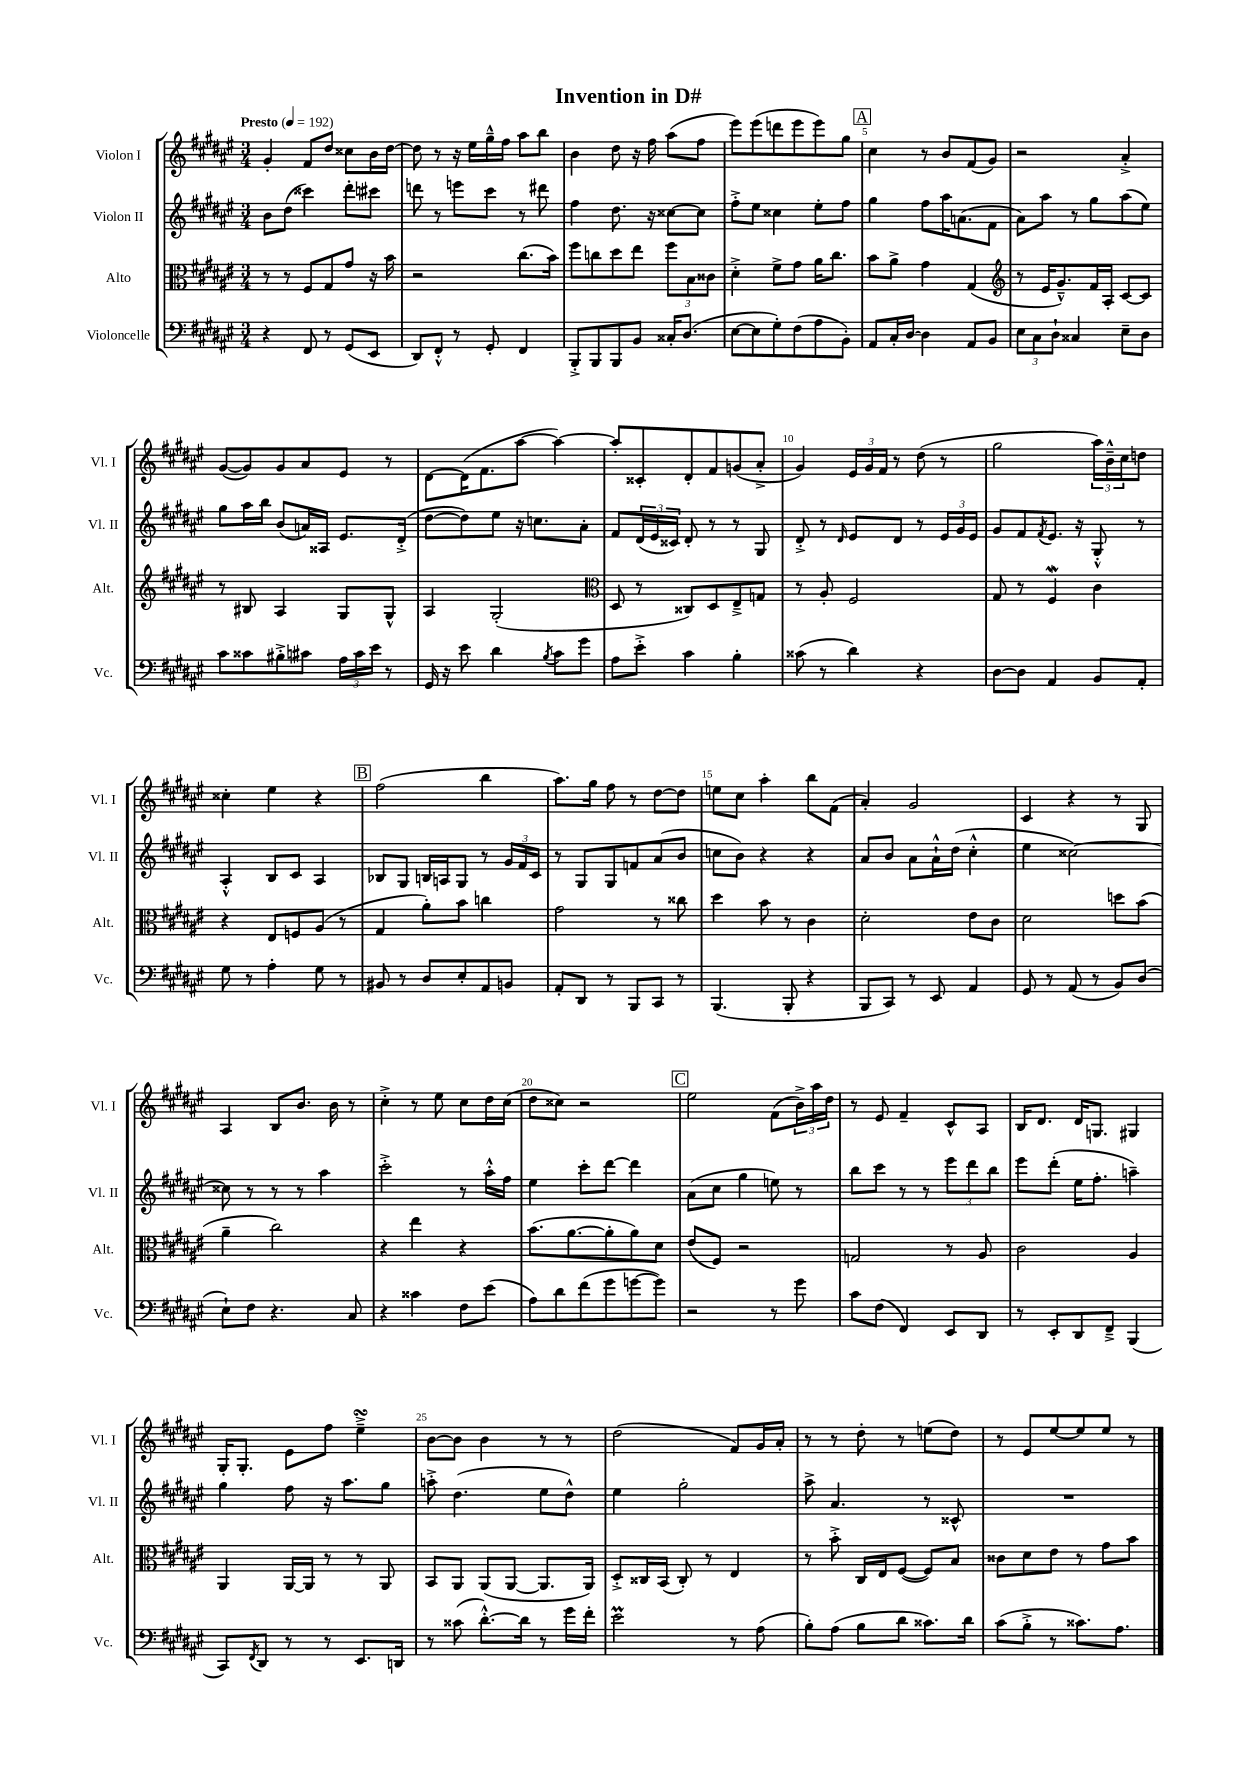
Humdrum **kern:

**kern	**kern	**kern	**kern
*staff4	*staff3	*staff2	*staff1
*clefF4	*clefC3	*clefG2	*clefG2
*k[f#c#g#d#a#e#]	*k[f#c#g#d#a#e#]	*k[f#c#g#d#a#e#]	*k[f#c#g#d#a#e#]
*M3/4	*M3/4	*M3/4	*M3/4
*MM192	*MM192	*MM192	*MM192
4r	8r	8b	4g#'
.	8r	(8dd#	.
8FF#	8F#	4ccc##)	8f#
8r	8G#	.	8dd#
(8GG#	8g#	8ddd#'	8cc##
8EE#	16r	8ccc#	16b
.	16b	.	[16dd#
=	=	=	=
8DD#)	2r	8ddd	8dd#]
8FF#'^^	.	8r	8r
8r	.	8eee	16r
.	.	.	16ee#
8GG#'	.	8ccc#	16gg#~^^
.	.	.	16ff#
4FF#	(8.cc#	8r	8aa#
.	.	8ddd#	8bb
.	16b)	.	.
=	=	=	=
8BBB'^	8ff#	4ff#	4b
8BBB	8cc	.	.
8BBB	8dd#	8.dd#	8dd#
8BB	8ee#	.	16r
.	.	16r	16ff#
16C##'	12ff#	[8cc##	(8aa#
(8.D#	.	.	.
.	12B	.	.
.	.	8cc##]	8ff#
.	12c##	.	.
=	=	=	=
[8E#	4d#'^	8ff#'^	8eee#)
8E#]	.	8ee#	(8eee#
8G#')	8f#^	4cc##	8ddd
(8F#	8g#	.	8eee#
8A#	16a#	8ee#'	8eee#)
.	8.cc#	.	.
8BB')	.	8ff#	8gg#
=	=	=	=
8AA#	8b	4gg#	4cc#
16C#'	8a#^	.	.
[16D#	.	.	.
4D#]	4g#	8ff#	8r
.	.	16aa#	8b
.	.	(8.a	.
8AA#	(4G#	.	(8f#
8BB	.	8f#	8g#)
=	=	=	=
*	*clefG2	*	*
12E#	8r	8a#)	2r
12C#	.	.	.
.	16e#	8aa#	.
12D#`	.	.	.
.	8.g#~^^)	.	.
4C##	.	8r	.
.	16f#	8gg#	.
.	16A#'	.	.
8E#~	[8c#	(8aa#	4a#'^
8D#	8c#]	8ee#)	.
=	=	=	=
8c#	8r	8gg#	([8g#
8c##	8B#	16aa#	8g#])
.	.	16bb	.
8B#'^	4A#	(8b	8g#
8c#	.	16a)	8a#
.	.	16A##	.
24A#	8G#	8.e#	8e#
24c#	.	.	.
24e#	.	.	.
8r	8G#^^	.	8r
.	.	(16d#'^	.
=	=	=	=
16GG#	4A#	[8dd#	[8d#
16r	.	.	.
8e#	.	8dd#])	(16d#]
.	.	.	8.f#
4d#	(2G#'	8ee#	.
.	.	16r	[8aa#
.	.	8.cc	.
8qB	.	.	.
8c#	.	.	4aa#_)
8g#	.	8a#'	.
=	=	=	=
*	*clefC3	*	*
8A#	8D#	8f#	8aa#']
8e#'^	8r	(24d#	8c##'
.	.	24e#	.
.	.	24c##)	.
4c#	8C##)	8d#'	8d#'
.	8D#	8r	8f#
4B'	8E#~^	8r	(8g
.	8G	8G#	8a#'^
=	=	=	=
(8c##	8r	8d#'^	4g#)
8r	8A#'	8r	.
.	.	16qqd#	.
4d#)	2F#	8e#	24e#
.	.	.	24g#
.	.	.	24f#
.	.	8d#	8r
4r	.	8r	(8dd#
.	.	24e#	8r
.	.	24g#	.
.	.	24e#	.
=	=	=	=
[8D#	8G#	8g#	2gg#
8D#]	8r	8f#	.
.	.	8qf#	.
4AA#	4F#	8.e#	.
.	.	16r	.
8BB	4c#	8G#'^^	24aa#)
.	.	.	24b~^^
.	.	.	24cc#
8AA#'	.	8r	8dd
=	=	=	=
8G#	4r	4A#'^^	4cc##'
8r	.	.	.
4A#'	8E#	8B	4ee#
.	8F	8c#	.
8G#	(8A#	4A#	4r
8r	8r	.	.
=	=	=	=
8BB#	4G#	8B-	(2ff#
8r	.	8G#	.
8D#	8a#')	16B	.
.	.	16A	.
8E#'	8b	8G#	.
8AA#	4cc	8r	4bb
8BB	.	24g#	.
.	.	24f#	.
.	.	24c#	.
=	=	=	=
8AA#'	2g#	8r	8.aa#)
8DD#	.	8G#	.
.	.	.	16gg#
8r	.	8G#	8ff#
8BBB	.	8f	8r
8CC#	8r	(8a#	[8dd#
8r	8cc##	8b	8dd#]
=	=	=	=
(4.BBB	4dd#	8cc	8ee
.	.	8b)	8cc#
.	8b	4r	4aa#'
8BBB'	8r	.	.
4r	4c#	4r	8bb
.	.	.	(8f#
=	=	=	=
8BBB	2d#'	8a#	4a#')
8CC#)	.	8b	.
8r	.	8a#	2g#
8EE#	.	16a#`^^	.
.	.	(16dd#	.
4AA#	8e#	4cc#'^^	.
.	8c#	.	.
=	=	=	=
8GG#	2d#	4ee#	4c#
8r	.	.	.
(8AA#	.	[2cc##)	4r
8r	.	.	.
8BB)	8dd	.	8r
(8D#	(8b	.	8G#
=	=	=	=
8E#`)	4a#~	8cc##]	4A#
8F#	.	8r	.
4.r	2cc#)	8r	8B
.	.	8r	8.b
.	.	4aa#	.
.	.	.	16b
8C#	.	.	8r
=	=	=	=
4r	4r	2ccc#'^	4cc#'^
4c##	4ee#	.	8r
.	.	.	8ee#
8F#	4r	8r	8cc#
(8e#	.	16aa#'^^	16dd#
.	.	16ff#	(16cc#
=	=	=	=
8A#)	(8.b	4ee#	8dd#
8d#	.	.	8cc##)
.	[8.a#	.	.
(8f#	.	8ccc#'	2r
8g#	8a#']	[8ddd#	.
[8g	8a#)	4ddd#]	.
8g])	8d#	.	.
=	=	=	=
2r	(8e#	(8a#	2ee#
.	8F#)	8cc#	.
.	2r	4gg#	.
8r	.	8ee)	(8f#
8g#	.	8r	24b^)
.	.	.	24aa#
.	.	.	24dd#
=	=	=	=
8c#	2G	8bb	8r
(8F#	.	8ccc#	8e#
4FF#)	.	8r	4f#~
.	.	8r	.
8EE#	8r	12eee#	8c#^^
.	.	12ddd#	.
8DD#	8A#	.	8A#
.	.	12bb	.
=	=	=	=
8r	2c#	8eee#	16B
.	.	.	8.d#
8EE#'	.	(8ddd#'	.
8DD#	.	16ee#	16d#
.	.	8.ff#'	8.G
8FF#~^	.	.	.
(4BBB	4A#	4aa~)	4G#
=	=	=	=
8CC#)	4AA#	4gg#	16G#'
.	.	.	8.G#'
8qFF#	.	.	.
8DD#	.	.	.
8r	[16AA#	8ff#	8e#
.	16AA#]	.	.
8r	8r	16r	8ff#
.	.	8.aa#	.
8.EE#	8r	.	4ee#~^
.	8AA#	8gg#	.
16DD	.	.	.
=	=	=	=
8r	8BB	8aa'^	[8b
(8c##	8AA#	(4.dd#	8b]
[8.d#'^^)	(8AA#	.	4b
.	[8AA#	.	.
16d#]	.	.	.
8r	8.AA#]	8ee#	8r
16g#	.	8dd#^^)	8r
16f#'	16AA#)	.	.
=	=	=	=
2e#	8D#'^	4ee#	(2dd#
.	16C##	.	.
.	(16BB	.	.
.	8C##')	2gg#'	.
.	8r	.	.
8r	4E#	.	8f#)
(8A#	.	.	16g#
.	.	.	16a#'
=	=	=	=
8B')	8r	8aa#^	8r
(8A#	8b'^	4.a#	8r
8B	16C#	.	8dd#'
.	16E#	.	.
8d#	([8F#	.	8r
8.c##)	8F#])	8r	(8ee
.	8B	8c##^^	8dd#)
16d#	.	.	.
=	=	=	=
(8c#	8c##	2.r	8r
8B'^	8d#	.	8e#
8r	8e#	.	[8ee#
8.c##)	8r	.	8ee#]
.	8g#	.	8ee#
8.A#	.	.	.
.	8b	.	8r
==	==	==	==
*-	*-	*-	*-
